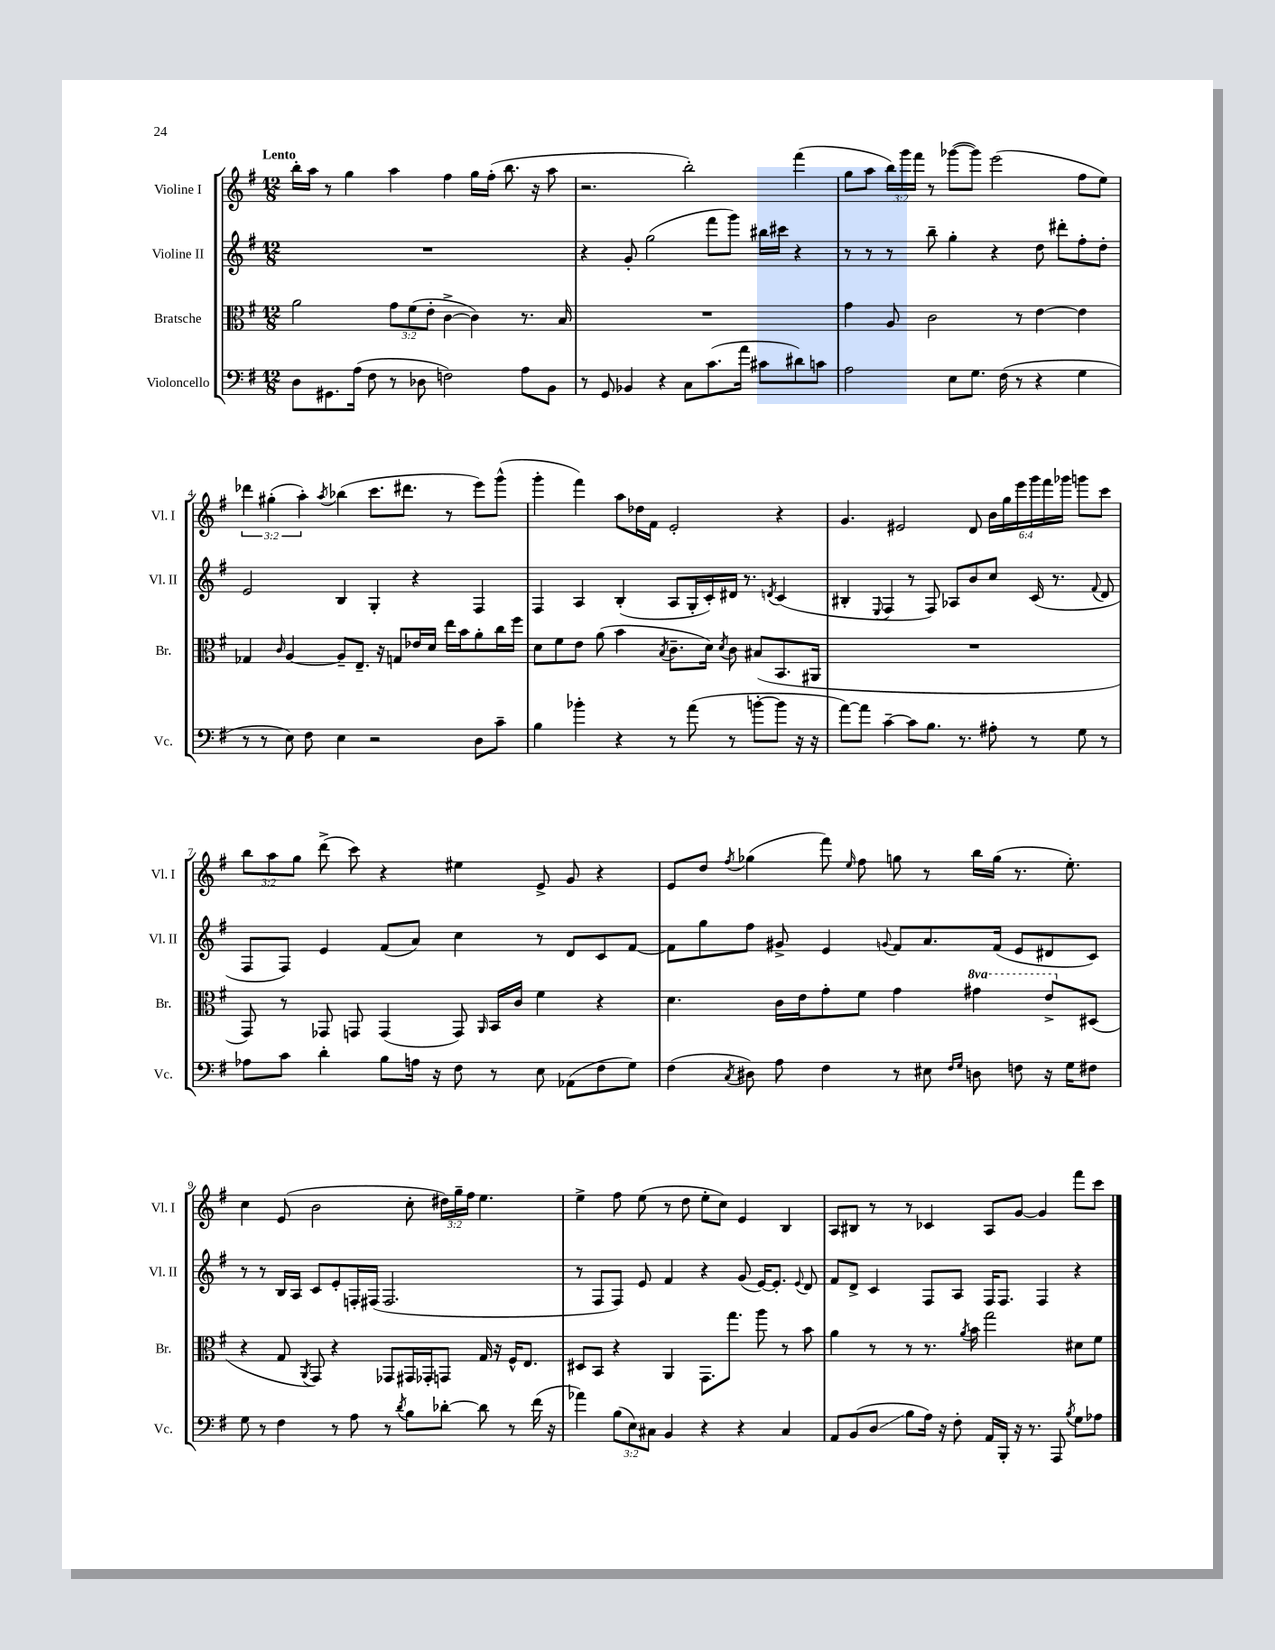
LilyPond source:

<<
\new StaffGroup <<
\new Staff = "s0" \with { instrumentName = "Violine I" shortInstrumentName = "Vl. I" } {
    \clef treble \key g \major \numericTimeSignature \time 12/8 \override Staff.TupletNumber.text = #tuplet-number::calc-fraction-text \tempo "Lento"
    \autoBeamOff b''16[-. a''16] r8 g''4 a''4 fis''4 g''16[ fis''16]-.( b''8. r16 a''8 |
    r2. b''2-.) fis'''4( |
    g''8[ a''8] \tuplet 3/2 { b''16[) g'''16 fis'''16] } r8 ges'''8[~( ges'''8]) e'''2( fis''8[ e''8]) |
    \tuplet 3/2 { des'''4 gis''4-.( a''4-.) } \acciaccatura { a''8 } bes''4( c'''8.[ dis'''8.] r8 e'''8[) g'''8]-^( |
    g'''4-. fis'''4) a''8[ des''16 fis'16] e'2-. r4 |
    g'4. eis'2 d'8 \tuplet 6/4 { b'16[ g''16 e'''16 g'''16 fis'''16 ges'''16] } g'''8[ c'''8] |
    \tuplet 3/2 { b''8[ a''8 g''8] } d'''8->( c'''8) r4 eis''4 e'8-> g'8 r4 |
    e'8[ d''8] \acciaccatura { fis''8 } ges''4( fis'''8) \grace { e''16 } fis''8 g''8 r8 b''16[ g''16]( r8. e''8.-.) |
    c''4 e'8( b'2 c''8-. \tuplet 3/2 { dis''16[) g''16-- fis''16] } e''4. |
    e''4-> fis''8 e''8( r8 d''8 e''8[-. c''8]) e'4 b4 |
    a8[ bis8] r8 r8 ces'4 a8[ g'8]~ g'4 fis'''8[ c'''8] \bar "|." |
}
\new Staff = "s1" \with { instrumentName = "Violine II" shortInstrumentName = "Vl. II" } {
    \clef treble \key g \major \numericTimeSignature \time 12/8
    \autoBeamOff R1. |
    r4 g'8-. g''2( fis'''8[ g'''8]) bis''16[ cis'''16] r4 |
    r8 r8 r8 b''8-- g''4-. r4 d''8 dis'''8[-. fis''8-. d''8]-. |
    e'2 b4 g4-. r4 fis4 |
    fis4 a4 b4-.( a8[ g16-. c'16-.) dis'16] r8. \acciaccatura { d'8 } c'4( |
    bis4-. \appoggiatura { e8 } fis4 r8 fis8) aes8[ b'8 c''8] c'16( r8. \appoggiatura { fis'8 } d'8 |
    fis8[ fis8]) e'4 fis'8[( a'8]) c''4 r8 d'8[ c'8 fis'8]~ |
    fis'8[ g''8 fis''8] gis'8-> e'4 \appoggiatura { g'8 } fis'8[ a'8. fis'16]( e'8[ dis'8 c'8]) |
    r8 r8 b16[ a16] c'8[ e'8-. f16-. fis16]( fis2. |
    r8 fis8[ fis8]) e'8 fis'4 r4 g'8( e'16[~) e'8.]-. \appoggiatura { e'8 } d'8 |
    fis'8[ d'8]-> c'4 fis8[ a8] fis16[ fis8.] fis4 r4 \bar "|." |
}
\new Staff = "s2" \with { instrumentName = "Bratsche" shortInstrumentName = "Br." } {
    \clef alto \key g \major \numericTimeSignature \time 12/8 \override Staff.TupletNumber.text = #tuplet-number::calc-fraction-text \set Staff.ottavationMarkups = #ottavation-simple-ordinals
    \autoBeamOff a'2 \tuplet 3/2 { g'8[ fis'8( e'8]-. } c'4~-> c'4) r8. b16 |
    R1. |
    g'4 a8 c'2 r8 e'4~ e'4 |
    ges4 \grace { c'16 } a4~ a8[-- e8.]-- r16 g8[ ees'16 d'16] e''16[ b'16 a'8-. c''16 fis''16] |
    d'8[ fis'8 e'8] a'8( b'4 \acciaccatura { b8 } c'8.[-- d'16]) \acciaccatura { d'8 } c'8 bis8[( b,8. ais,16] |
    R1. |
    g,8) r8 ges,8 g,8 g,4( g,8) \grace { a,16 } b,16[ c'16] fis'4 r4 |
    d'4. c'16[ e'16 g'8-. fis'8] g'4 \ottava #1 gis''4 e''8[-> \ottava #0 dis8]( |
    r4 g8 \acciaccatura { a,8 } g,8) r4 ges,8[ gis,16 ges,16-. g,8] g16 r16 fis16[-^ e8.] |
    dis8[ b,8] r4 a,4 g,8.[ g''8.] a''8 r8 b'8 |
    a'4 r8 r8 r8. \acciaccatura { a'8 } b'16 g''2 dis'8[ fis'8] \bar "|." |
}
\new Staff = "s3" \with { instrumentName = "Violoncello" shortInstrumentName = "Vc." } {
    \clef bass \key g \major \numericTimeSignature \time 12/8 \override Staff.TupletNumber.text = #tuplet-number::calc-fraction-text
    \autoBeamOff d8[ gis,8. a16]( fis8 r8 des8 f2) a8[ b,8] |
    r8 g,8 bes,4 r4 c8[ c'8.( a'16] cis'8[ dis'8) c'8] |
    a2 e8[ g8.] fis16( r8 r4 g4 |
    r8 r8 e8) fis8 e4 r2 d8[ c'8]-- |
    b4 bes'4-. r4 r8 a'8( r8 b'8[~-. b'8] r16 r16 |
    a'8[~) a'8] c'4~-- c'8[ b8.] r8. ais8-. r8 g8 r8 |
    aes8[ c'8] d'4-. b8[ a16] r16 fis8 r8 e8 aes,8[( fis8 g8]) |
    fis4( \acciaccatura { c8 } dis8) a8 fis4 r8 eis8 \grace { fis16[ g16] } d8 f8 r16 g16[ fis8] |
    g8 r8 fis4 r8 a8 r8 \acciaccatura { d'8 } b8[ des'8]~-. des'8 r8 fis'16( r16 |
    aes'4) \tuplet 3/2 { b8[( e8) cis8] } b,4 r4 r4 cis4 |
    a,8[ b,8( d8]\glissando b8[ a16]) r16 fis8-. a,16[ b,,16]-. r16 r8. a,,8 \acciaccatura { b8 } g8[ aes8] \bar "|." |
}
>>
>>
